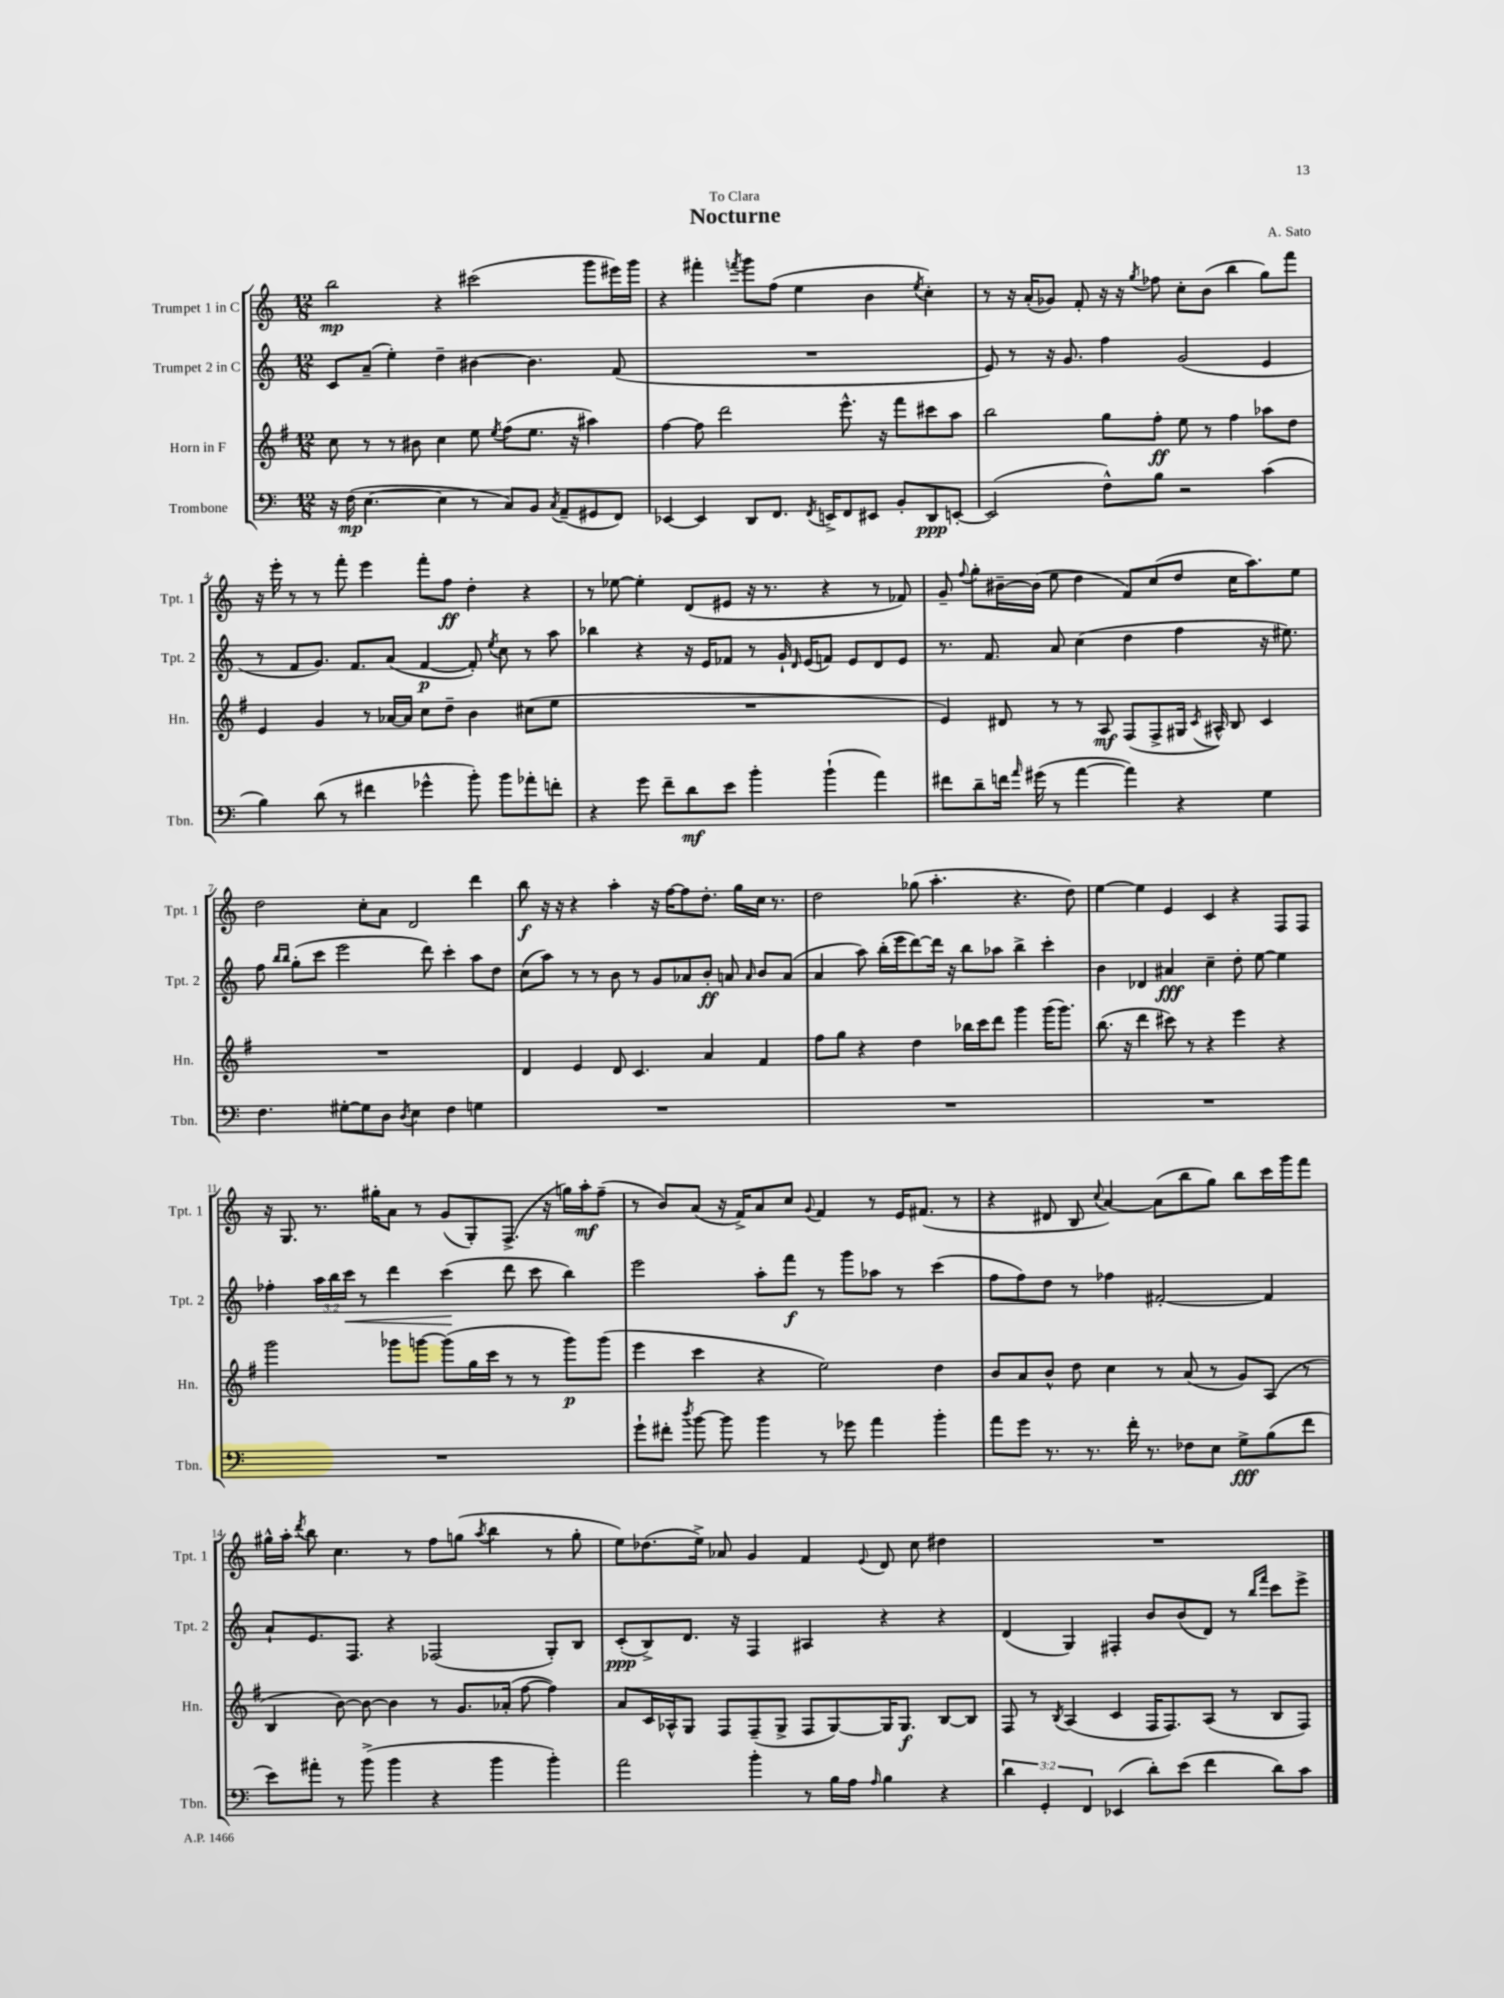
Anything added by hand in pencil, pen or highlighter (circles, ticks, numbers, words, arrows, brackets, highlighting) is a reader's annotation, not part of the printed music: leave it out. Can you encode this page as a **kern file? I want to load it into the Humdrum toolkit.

**kern	**kern	**kern	**kern
*staff4	*staff3	*staff2	*staff1
*clefF4	*clefG2	*clefG2	*clefG2
*k[]	*k[f#]	*k[]	*k[]
*M12/8	*M12/8	*M12/8	*M12/8
16r	8cc	8c	2bb
(16F	.	.	.
[4.E	8r	(8a~	.
.	8r	4ee')	.
.	8b#	.	.
4E]	4cc	4dd~	4r
8r	8ee	[4b#	(2ccc#
.	8qee	.	.
8C)	(8ff#	.	.
8BB	8.ee	4.b#]	.
8qC	.	.	.
(8AA~	.	.	.
.	16r	.	.
8GG#	4aa#)	.	8ggg
8FF)	.	(8f	16eee#)
.	.	.	16ggg
=	=	=	=
[4EE-	[4ff#	1.r	4r
4EE-]	8ff#]	.	4fff#'
.	2ddd	.	.
.	.	.	8qfff
8DD	.	.	8ggg
8.FF	.	.	(8ff
.	.	.	4ee
8qFF	.	.	.
16EE^	.	.	.
8FF	8.eee^^	.	.
8EE#	.	.	4b
.	16r	.	.
8BB'	8fff#	.	.
.	.	.	8qee
8DD	8ccc#	.	4cc')
[8EE'	8aa	.	.
=	=	=	=
(2EE]	2bb	8e)	8r
.	.	8r	16r
.	.	.	(16a'
.	.	16r	8g-)
.	.	8.g	.
.	.	.	8f'
8F^^)	8gg	4ff	16r
.	.	.	16r
.	.	.	8qgg
8B	8ff#'	.	8ff-
2r	8ee	(2g	8cc'
.	8r	.	(8b
.	4ff#	.	4bb
(4c	8aa-	4e	8gg)
.	8dd	.	8fff
=	=	=	=
4B)	4e	8r	16r
.	.	.	16eee'
.	.	8f	8r
(8d	4g	8.g)	8r
8r	.	.	8fff'
.	.	8.f	.
4f#	8r	.	4eee
.	[16a-	(8a	.
.	16a-]	.	.
4g-^^	8cc	[4f	8fff'
.	8dd~	.	8ff
8b')	4b	8f'])	4dd'
.	.	8qee	.
8b	.	8cc	.
8a-'	(8cc#	8r	4r
8f'	8ee	8aa	.
=	=	=	=
4r	1.r	4bb-	8r
.	.	.	[8ee-
8g	.	4r	4ee-']
8f~	.	.	.
8d	.	16r	(8d
.	.	16e	.
8e	.	8f-	8e#
4b'	.	8r	16r
.	.	.	8.r
.	.	16g`	.
.	.	16qqd	.
.	.	(16e	.
(4b`	.	8f)	4r
.	.	8e	.
4a)	.	8d	8r
.	.	8e	8f-)
=	=	=	=
8f#	4e)	8.r	8g~
.	.	.	8qqff
8d~	.	.	8gg'
.	.	8.f	.
16f	8d#	.	[16b#~
16qqa	.	.	.
(16g#	.	.	(16b#]
8r	8r	8a	8ee
[4a	8r	(4cc	4dd
.	8A	.	.
4a])	(8F#	4dd	8f)
.	8F#^	.	(8cc
4r	16G#	4ff	8dd
.	8qc	.	.
.	16A#^^)	.	.
.	8B	.	16cc
.	.	.	8.aa)
4G	4c	16r	.
.	.	8.ee#)	.
.	.	.	8ee
=	=	=	=
4.F	1.r	8ff	2dd
.	.	16qqbb	.
.	.	16qqbb	.
.	.	(8gg'	.
.	.	8ccc	.
[8G#'	.	2eee	.
8G#]	.	.	8cc'
8D	.	.	8a
8qD	.	.	.
4E	.	.	2d
.	.	8ddd)	.
4F	.	4ccc'	.
4G	.	8aa	4ddd
.	.	8dd	.
=	=	=	=
1.r	4d	(8cc	8bb
.	.	8aa)	16r
.	.	.	16r
.	4e	8r	4r
.	.	8r	.
.	8d	8b	4aa'
.	4.c	8r	.
.	.	8g	16r
.	.	.	[16ff
.	.	8a-	8ff]
.	4a	8b'	8.dd'
.	.	8a	.
.	.	.	16gg
.	.	16qqa	.
.	4f#	8b	16cc
.	.	.	8.r
.	.	(8a	.
=	=	=	=
1.r	8ff#	4a	2dd
.	8gg	.	.
.	4r	8aa)	.
.	.	(16bb'	.
.	.	16eee	.
.	4dd	[8ddd)	(8gg-
.	.	16ddd]	4.aa'
.	.	16r	.
.	16bb-	8bb	.
.	16ccc	.	.
.	8ddd	8aa-	.
.	4ggg	4bb^	4.r
.	(16ggg	4ccc'	.
.	8.ggg)	.	.
.	.	.	8dd)
=	=	=	=
1.r	(8.bb	4b	[4ee
.	16r	.	.
.	4ddd	4d-	4ee]
.	8ccc#)	4a#	4e
.	8r	.	.
.	4r	4cc~	4c
.	4eee	8dd'	4r
.	.	[8ee	.
.	4r	4ee]	8F
.	.	.	8F
=	=	=	=
1.r	2ggg	4ff-'	16r
.	.	.	8.G
.	.	24aa	8.r
.	.	24bb	.
.	.	24ccc	.
.	.	8r	.
.	.	.	16gg#'
.	8ggg-	4ddd	8a
.	[8ggg	.	8r
.	(8ggg]	(4ccc	(8g
.	16gg	.	8G')
.	16ccc	.	.
.	8r	8ddd	(8.F^
.	8r	8ccc	.
.	.	.	16r
.	8ggg)	4bb)	16gg)
.	.	.	16aa'
.	(8ggg	.	(8ff~
=	=	=	=
8g`	4eee	2eee	8r
8f#'	.	.	8b)
8qdd	.	.	.
[8b	4ccc	.	(8a
8b]	.	.	16r
.	.	.	16f^)
4b	4r	8aa'	8a
.	.	8fff	8cc
.	.	.	8qqg
8r	2ee)	8r	4f
8g-	.	8ggg	.
4a	.	8aa-	8r
.	.	8r	16e
.	.	.	(8.f#
4b'	4dd	(4ccc	.
.	.	.	8r
=	=	=	=
8a	8b	8ff	4r
8g	8a	8ff)	.
8.r	8b^^	8dd	8d#
.	8dd	8r	8B
8.r	.	.	.
.	.	.	8qqcc
.	4cc	4ff-	[4a)
16f'	.	.	.
8.r	.	.	.
.	8r	[2f#'	(8a]
8F-	(8a	.	8bb
8E	8r	.	8gg)
8G^	8g)	.	8bb
(8B	(8A	4f#]	16ccc
.	.	.	16ggg
8f	8r	.	8fff
=	=	=	=
8e)	4B	8a`	16gg#^^
.	.	.	16aa'
.	.	.	8qddd
8a#'	.	8.e	8bb
8r	[8b)	.	4.cc
.	.	8.F	.
(8b^	8b_	.	.
4b	4b]	4r	.
.	.	.	8r
4r	8r	(2F-	8ff
.	8.g	.	(8gg
.	.	.	8qaa
4b	.	.	4bb
.	(16a-'	.	.
.	[8ff#	.	.
4b')	4ff#])	8G')	8r
.	.	8B	8gg'
=	=	=	=
2a	8a	(8c'	8ee)
.	16c	8B^)	(8.dd-
.	16A-^^	.	.
.	8G	8.d	.
.	.	.	16ee^)
.	8F#	.	8a-
.	.	16r	.
4b'	(8F#~	4F	4g
.	8G^	.	.
8r	8F#	4A#	4f
16B	[8G)	.	.
16A	.	.	.
16qqA	.	.	8qqe
4B	16G]	4r	8d
.	8.G	.	.
.	.	.	8cc
4r	[8B	4r	4dd#
.	8B]	.	.
=	=	=	=
6d	8F#	(4d	1.r
.	8r	.	.
6GG'	.	.	.
.	8qB	.	.
.	(4A	4G)	.
6FF	.	.	.
(4EE-	4c	4F#'	.
8d')	16F#	8b	.
.	8.F#)	.	.
(8e	.	(8b	.
4f	(8A	8d)	.
.	8r	8r	.
.	.	16qqbb	.
.	.	16qqfff	.
8d)	8B	8ccc	.
8c	8F#)	8eee^	.
==	==	==	==
*-	*-	*-	*-
